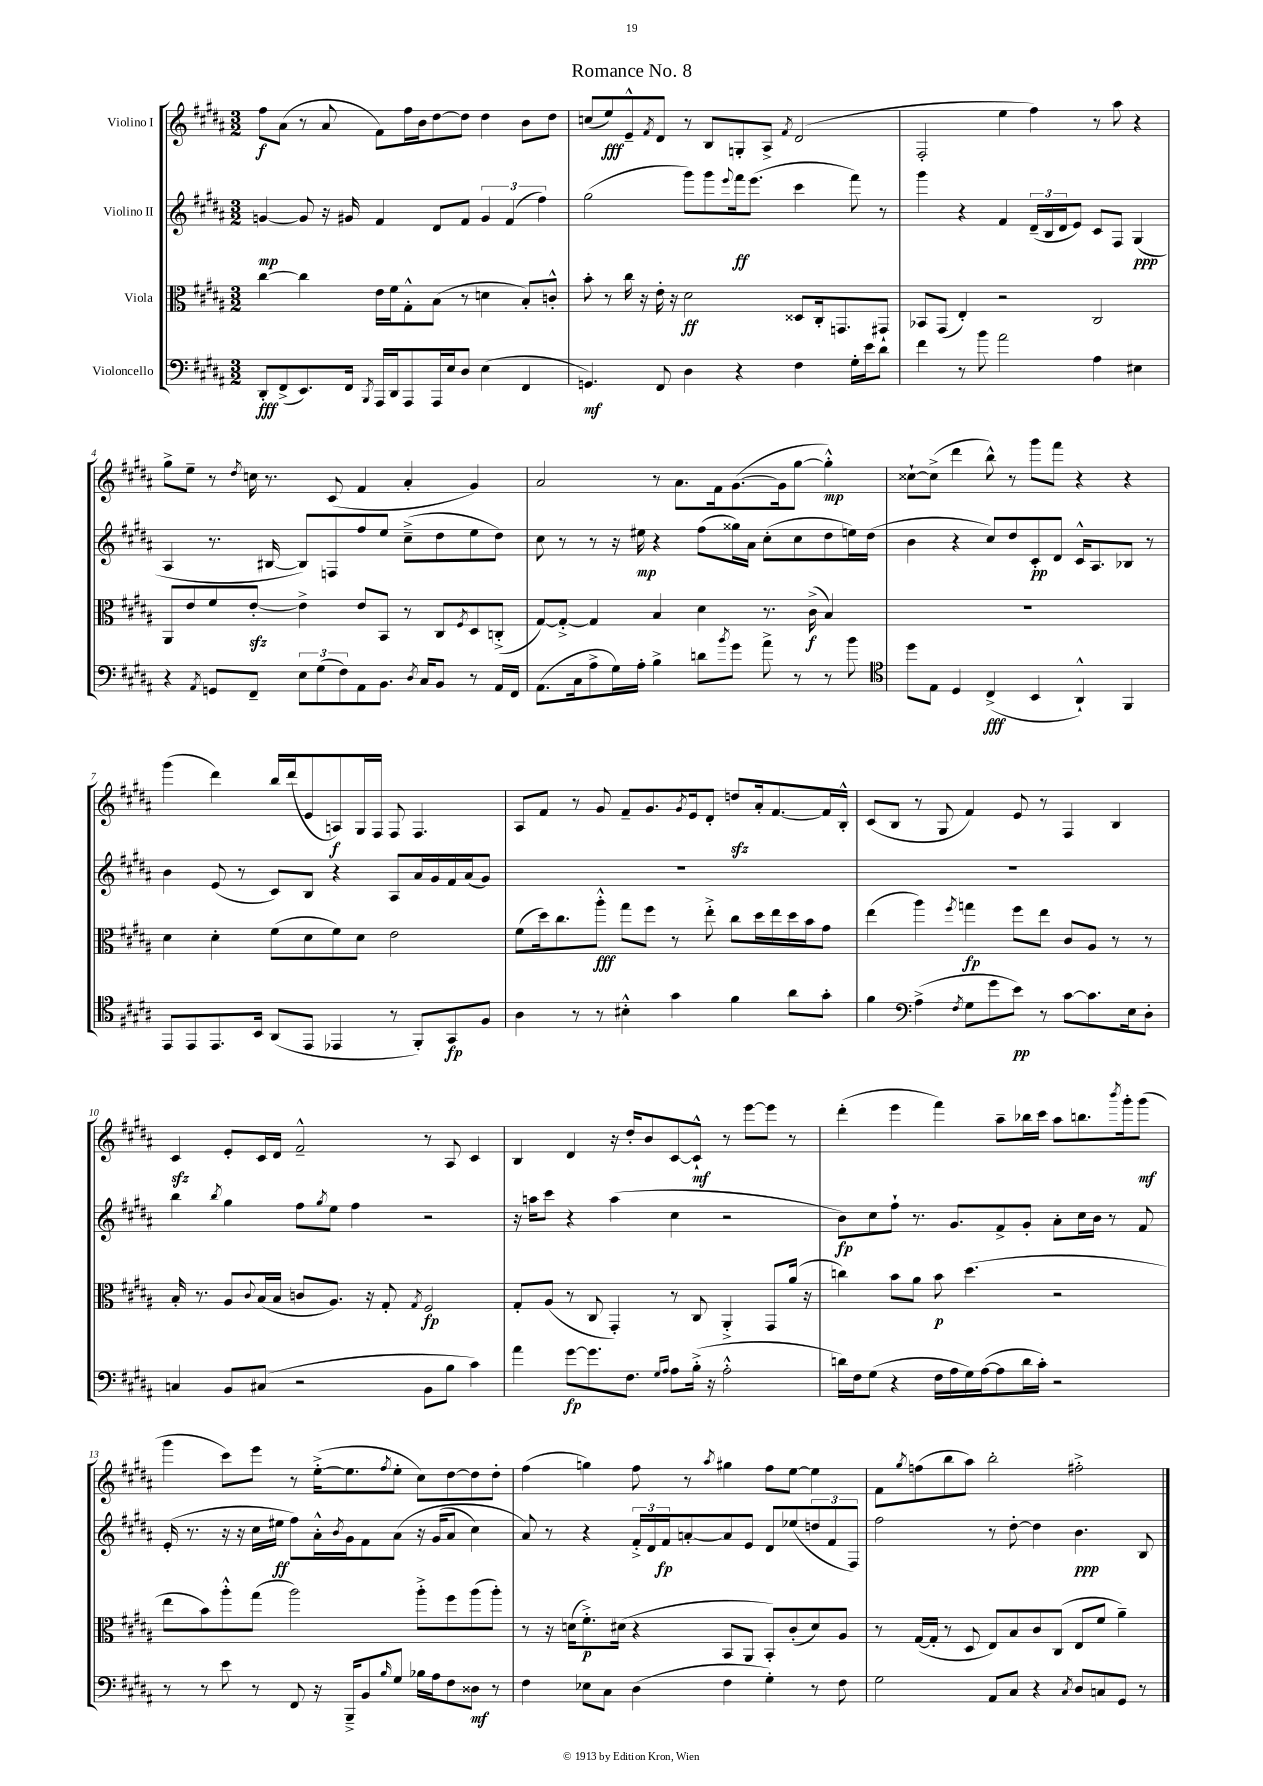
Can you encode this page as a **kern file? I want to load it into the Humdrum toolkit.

**kern	**dynam	**kern	**dynam	**kern	**dynam	**kern	**dynam
*part4	*part4	*part3	*part3	*part2	*part2	*part1	*part1
*staff4	*staff4	*staff3	*staff3	*staff2	*staff2	*staff1	*staff1
*I"Violoncello	*	*I"Viola	*	*I"Violino II	*	*I"Violino I	*
*clefF4	*	*clefC3	*	*clefG2	*	*clefG2	*
*k[f#c#g#d#a#]	*	*k[f#c#g#d#a#]	*	*k[f#c#g#d#a#]	*	*k[f#c#g#d#a#]	*
*M3/2	*	*M3/2	*	*M3/2	*	*M3/2	*
=1	=1	=1	=1	=1	=1	=1	=1
8DD#'/L	fff	[4cc#\	.	[4gn/	mp	8ff#\L	f
(8FF#^/	.	.	.	.	.	(8a#\J	.
8.EE/)	.	4cc#\]	.	8g/]	.	8r	.
.	.	.	.	16r	.	8a#/	.
16FF#/Jk	.	.	.	16g#X/	.	.	.
8qBBB/	.	.	.	.	.	.	.
16AAA#/LL	.	16e\LL	.	4f#/	.	8f#\L)	.
16DD#/J	.	16f#\J	.	.	.	.	.
8AAA#/	.	8G#'^^\	.	.	.	16ff#\L	.
.	.	.	.	.	.	16b\J	.
16AAA#/L	.	(8B\J	.	8d#/L	.	[8dd#\	.
16E/J	.	.	.	.	.	.	.
8D#/J	.	8r	.	8f#/J	.	8dd#\J]	.
(4E\	.	4dn\	.	6g#/	.	4dd#\	.
.	.	.	.	(6f#/	.	.	.
4FF#/	.	8B'/L)	.	.	.	8b\L	.
.	.	.	.	6ff#\)	.	.	.
.	.	8cn'^^/J	.	.	.	8dd#\J	.
=2	=2	=2	=2	=2	=2	=2	=2
4.GGn/)	mf	8b'\	.	(2gg#\	.	(8ccn/L	.
.	.	8r	.	.	.	8ee/)	fff
.	.	16cc#\	.	.	.	8e~^^/	.
.	.	16r	.	.	.	.	.
.	.	.	.	.	.	8qf#/	.
8FF#/	.	16e'\	.	.	.	8d#/J	.
.	.	16r	.	.	.	.	.
4D#\	.	2d#\	ff	8ggg#\L)	.	8r	.
.	.	.	.	8ggg#\	.	8B/L	.
.	.	.	.	8qqeee/	.	.	.
4r	.	.	.	16fff#\k	ff	8Gn'/	.
.	.	.	.	(8.eee\J	.	.	.
.	.	.	.	.	.	8A#^/J	.
.	.	.	.	.	.	8qf#/	.
4F#\	.	8D##X/L	.	4ccc#\	.	(2d#/	.
.	.	16C#'/k	.	.	.	.	.
.	.	8.GGn/	.	.	.	.	.
16G#'\LL	.	.	.	8fff#\)	.	.	.
16e\J	.	.	.	.	.	.	.
8d#\J	.	8GG#X`/J	.	8r	.	.	.
=3	=3	=3	=3	=3	=3	=3	=3
4f#\	.	8BB-X/L	.	4ggg#\	.	2F#'/	.
.	.	(8GG#/J	.	.	.	.	.
8r	.	4E'/)	.	4r	.	.	.
8b\	.	.	.	.	.	.	.
2a#\	.	2r	.	4f#/	.	4ee\	.
.	.	.	.	(24d#~/LL	.	4ff#\)	.
.	.	.	.	24B/	.	.	.
.	.	.	.	24d#/J	.	.	.
.	.	.	.	8e/J)	.	.	.
4A#\	.	2C#/	.	8c#/L	.	8r	.
.	.	.	.	8F#/J	.	8aa#\	.
4E#X\	.	.	.	(4G#/	ppp	4r	.
!!LO:LB:g=z
=4	=4	=4	=4	=4	=4	=4	=4
4r	.	8AA#/L	.	4A#/	.	8gg#^\L	.
.	.	8e/	.	.	.	8ee~\J	.
8qAA#/	.	.	.	.	.	.	.
8GGn/L	.	8f#/	.	8.r	.	8r	.
.	.	.	.	.	.	8qdd#/	.
8FF#~/J	.	[8ezz'/J	.	.	.	16ccn\	.
.	.	.	.	[16B#X/	.	8.r	.
12E\L	.	4e^\]	.	8B#/L])	.	.	.
(12G#\	.	.	.	.	.	.	.
.	.	.	.	8Fn/	.	(8c#/	.
12F#\)	.	.	.	.	.	.	.
8AA#\	.	8e/L	.	8ff#/	.	4f#/	.
8.BB\J	.	8BB/J	.	8ee/J	.	.	.
.	.	8r	.	(8cc#~^\L	.	4a#'/	.
8qD#/	.	.	.	.	.	.	.
16C#/KL	.	.	.	.	.	.	.
8BB/J	.	8C#/L	.	8dd#\	.	.	.
.	.	8qF#/	.	.	.	.	.
8r	.	8D#/	.	8ee\	.	4g#/)	.
16AA#/LL	.	(8Cn'^/J	.	8dd#\J)	.	.	.
16FF#/JJ	.	.	.	.	.	.	.
=5	=5	=5	=5	=5	=5	=5	=5
(8.AA#\L	.	[8G#/L)	.	8cc#\	.	2a#/	.
.	.	8G#'^/J_	.	8r	.	.	.
16C#\k	.	.	.	.	.	.	.
8A#^\	.	4G#/]	.	8r	.	.	.
16G#\L)	.	.	.	16r	.	.	.
16A#'\JJ	.	.	.	16ee#X\	mp	.	.
4B^\	.	4B/	.	4r	.	8r	.
.	.	.	.	.	.	8.a#\L	.
8dn\L	.	4d#\	.	(8ff#\L	.	.	.
.	.	.	.	.	.	16f#\k	.
8qb/	.	.	.	.	.	.	.
8g#\J	.	.	.	16gg##X\L)	.	([8.g#\	.
.	.	.	.	16a#\JJ	.	.	.
8a#^\	.	8.r	.	(8cc#'\L	.	.	.
.	.	.	.	.	.	16g#\k]	.
8r	.	.	.	8cc#\	.	[8gg#\J	.
.	.	(16c#^\	f	.	.	.	.
8r	.	4B/)	.	8dd#\	.	4gg#'^^\])	mp
8b\	.	.	.	16een\L)	.	.	.
.	.	.	.	(16dd#\JJ	.	.	.
=6	=6	=6	=6	=6	=6	=6	=6
*clefC4	*	*	*	*	*	*	*
8dd#\L	.	1.r	.	4b\	.	[8cc##X`\L	.
8E\J	.	.	.	.	.	(8cc##^\J]	.
4D#/	.	.	.	4r	.	4ddd#\	.
(4C#^/	fff	.	.	8cc#/L)	.	8bb^^\)	.
.	.	.	.	8dd#/	.	8r	.
4BB/	.	.	.	8c#'/	pp	8ggg#\L	.
.	.	.	.	8d#/J	.	8fff#\J	.
4AA#`^^/)	.	.	.	16c#^^/KL	.	4r	.
.	.	.	.	8.A#/	.	.	.
4FF#/	.	.	.	8B-X/J	.	4r	.
.	.	.	.	8r	.	.	.
!!LO:LB:g=z
=7	=7	=7	=7	=7	=7	=7	=7
8EE/L	.	4d#\	.	4b\	.	(4ggg#\	.
8EE/	.	.	.	.	.	.	.
8.EE/	.	4d#'\	.	(8e/	.	4ddd#\)	.
.	.	.	.	8r	.	.	.
16BB/Jk	.	.	.	.	.	.	.
(8AA#/L	.	(8f#\L	.	8c#/L)	.	16bb/LL	.
.	.	.	.	.	.	(16ddd#/J	.
8EE/J	.	8d#\	.	8B/J	.	8e/	.
4EE-X/	.	8f#\)	.	4r	.	8An/)	f
.	.	8d#\J	.	.	.	16G#/L	.
.	.	.	.	.	.	16F#/JJ	.
8r	.	2e\	.	8A#/L	.	8F#/	.
8FF#'/L)	.	.	.	16a#/L	.	4.F#/	.
.	.	.	.	16g#/	.	.	.
8GG#/	fp	.	.	16f#/	.	.	.
.	.	.	.	(16a#/J	.	.	.
8F#/J	.	.	.	8g#/J)	.	.	.
=8	=8	=8	=8	=8	=8	=8	=8
4A#\	.	(8f#\L	.	1.r	.	8A#/L	.
.	.	16dd#\k)	.	.	.	8f#/J	.
.	.	8.cc#\	.	.	.	.	.
8r	.	.	.	.	.	8r	.
8r	.	8aa#'^^\J	fff	.	.	8g#/	.
4B#X'^^\	.	8gg#\L	.	.	.	8f#~/L	.
.	.	8ff#\J	.	.	.	8.g#/	.
4g#\	.	8r	.	.	.	.	.
.	.	.	.	.	.	8qg#/	.
.	.	.	.	.	.	16e/k	.
.	.	8ee'^\	.	.	.	8d#'/J	.
4f#\	.	8cc#\L	.	.	.	8ddnzz/L	.
.	.	16dd#\L	.	.	.	16a#'/k	.
.	.	16ee\	.	.	.	[8.f#/	.
8a#\L	.	16dd#\	.	.	.	.	.
.	.	16b\J	.	.	.	.	.
8g#'\J	.	8g#\J	.	.	.	16f#/L]	.
.	.	.	.	.	.	16B'^^/JJ	.
=9	=9	=9	=9	=9	=9	=9	=9
4f#\	.	(4ee\	.	1.r	.	(8c#/L	.
.	.	.	.	.	.	8B/J	.
*clefF4	*	*	*	*	*	*	*
(4A#^\	.	4aa#\)	.	.	.	8r	.
.	.	.	.	.	.	8G#/	.
8qF#/	.	8qff#/	.	.	.	.	.
8G#\L	.	4ggn\	fp	.	.	4f#/)	.
8g#\	.	.	.	.	.	.	.
8e\J)	pp	8ff#\L	.	.	.	8e/	.
8r	.	8ee\J	.	.	.	8r	.
[8c#\L	.	8c#/L	.	.	.	4F#/	.
8.c#\]	.	8A#/J	.	.	.	.	.
.	.	8r	.	.	.	4B/	.
16E\k	.	.	.	.	.	.	.
8D#'\J	.	8r	.	.	.	.	.
!!LO:LB:g=z
=10	=10	=10	=10	=10	=10	=10	=10
4Cn/	.	16B'/	.	4bb\	.	4c#zz/	.
.	.	8.r	.	.	.	.	.
.	.	.	.	8qbb/	.	.	.
8BB/L	.	8A#/L	.	4gg#\	.	8e'/L	.
.	.	8qqc#/	.	.	.	.	.
(8C#X/J	.	(16B/L	.	.	.	16c#/L	.
.	.	16B/JJ	.	.	.	16d#/JJ	.
2r	.	8cn/L	.	8ff#\L	.	2f#~^^/	.
.	.	.	.	8qgg#/	.	.	.
.	.	8.A#/J)	.	8ee\J	.	.	.
.	.	.	.	4ff#\	.	.	.
.	.	16r	.	.	.	.	.
.	.	8G#'/	.	.	.	.	.
.	.	8qG#/	.	.	.	.	.
8BB\L	.	2F#/	fp	2r	.	8r	.
8B\J	.	.	.	.	.	8A#/	.
4c#\)	.	.	.	.	.	4c#/	.
=11	=11	=11	=11	=11	=11	=11	=11
4a#\	.	8G#'/L	.	16r	.	4B/	.
.	.	.	.	16aan\KL	.	.	.
.	.	(8A#/J	.	8ccc#\J	.	.	.
[8g#\L	fp	8r	.	4r	.	4d#/	.
8.g#\]	.	8C#/	.	.	.	.	.
.	.	4GG#'/)	.	(4aa\	.	16r	.
8.F#\J	.	.	.	.	.	16dd#'/KL	.
.	.	.	.	.	.	8b/	.
16qqG#/LL	.	.	.	.	.	.	.
16qqA#/JJ	.	.	.	.	.	.	.
8A#\L	.	8r	.	4cc#\	.	[8c#/	.
(16B'^\Jk	.	8C#/	.	.	.	8c#`^^/J]	mf
16r	.	.	.	.	.	.	.
2A#'^^\	.	4AA#'^/	.	2r	.	8r	.
.	.	.	.	.	.	[8eee\L	.
.	.	8GG#/L	.	.	.	8eee\J]	.
.	.	(16a#/Jk	.	.	.	8r	.
.	.	16r	.	.	.	.	.
=12	=12	=12	=12	=12	=12	=12	=12
16dn\LL)	.	4ccn\)	.	8b\L)	fp	(4ddd#'\	.
16F#\J	.	.	.	.	.	.	.
(8G#\J	.	.	.	8cc#\	.	.	.
4r	.	8b\L	.	8ff#`\J	.	4eee\	.
.	.	8a#\J	.	8.r	.	.	.
16F#\LL	.	8b\	p	.	.	4fff#\)	.
16A#\	.	.	.	8.g#/L	.	.	.
16G#\)	.	(4.dd#\	.	.	.	.	.
([16A#\J	.	.	.	.	.	.	.
8A#\]	.	.	.	8f#^/	.	8aa#~\L	.
16d\L	.	.	.	8g#'/J	.	16bb-X\L	.
16c#'\JJ)	.	.	.	.	.	16ccc#\JJ	.
2r	.	2r	.	8a#'\L	.	8aa#\L	.
.	.	.	.	16cc#\L	.	8.bbn\	.
.	.	.	.	16b\JJ	.	.	.
.	.	.	.	8r	.	.	.
.	.	.	.	.	.	8qbbb/	.
.	.	.	.	.	.	16ggg#'\k	.
.	.	.	.	8f#/	.	(8ggg#\J	mf
!!LO:LB:g=z
=13	=13	=13	=13	=13	=13	=13	=13
8r	.	8ee\L	.	(16e'/	.	4ggg#\	.
.	.	.	.	8.r	.	.	.
8r	.	8b\)	.	.	.	.	.
8e\	.	8aa#'^^\	.	16r	.	8ccc#\L)	.
.	.	.	.	16r	.	.	.
8r	.	(8gg#\J	.	16cc#\LL	.	8eee\J	.
.	.	.	.	16ee#X\JJ	ff	.	.
8FF#/	.	2aa#\)	.	8ff#\L)	.	8r	.
16r	.	.	.	16a#'^^\L	.	([16ee'^\KL	.
.	.	.	.	8qb/	.	.	.
16BBB~^/KL	.	.	.	16g#\J	.	8.ee\]	.
8BB/	.	.	.	8f#\	.	.	.
16qqB/	.	.	.	.	.	8qff#/	.
8G#/J	.	.	.	(8a#\J	.	8ee'\J	.
16B-X\LL	.	8aa#'^\L	.	16r	.	8cc#\L)	.
16A#\J	.	.	.	(16g#/KL	.	.	.
8F#\	.	8ff#\	.	8a#/J	.	[8dd#\	.
8D##X\J	mf	(8aa#\	.	4cc#\)	.	8dd#\]	.
8r	.	8aa#'\J)	.	.	.	8dd#'\J	.
=14	=14	=14	=14	=14	=14	=14	=14
4F#\	.	8r	.	8a#/)	.	(4ff#\	.
.	.	16r	.	8r	.	.	.
.	.	(16dn\KL	.	.	.	.	.
8E-X\L	.	8.f#'^\)	p	4r	.	4ggn\)	.
8C#\J	.	.	.	.	.	.	.
.	.	(16d#X\Jk	.	.	.	.	.
(4D#\	.	4r	.	24f#'^/LL	.	8ff#\	.
.	.	.	.	24d#/	.	.	.
.	.	.	.	24f#/J	fp	.	.
.	.	.	.	[8an'/	.	8r	.
.	.	.	.	.	.	8qaa#/	.
4F#\	.	8BB/L	.	8a/]	.	4gg#X\	.
.	.	8AA#/J	.	8e/J	.	.	.
4G#'\)	.	8BB'/L)	.	8d#/L	.	8ff#\L	.
.	.	(8c#'/	.	(8ee-X/	.	[8ee\J	.
8r	.	8d#/)	.	12ddn/	.	4ee\]	.
.	.	.	.	12f#/	.	.	.
8F#\	.	8A#/J	.	.	.	.	.
.	.	.	.	12F#/J)	.	.	.
=15	=15	=15	=15	=15	=15	=15	=15
2G#\	.	8r	.	2ff#\	.	8f#\L	.
.	.	.	.	.	.	8qgg#/	.
.	.	([16G#/LL	.	.	.	(8ffn\	.
.	.	16G#'/JJ]	.	.	.	.	.
.	.	8r	.	.	.	8bb\	.
.	.	8D#/	.	.	.	8aa#\J)	.
8AA#/L	.	8E/L)	.	8r	.	2bb'\	.
8C#/J	.	8B/	.	[8dd#'\	.	.	.
4r	.	8c#/	.	4dd#\]	.	.	.
.	.	(8C#/J	.	.	.	.	.
8qC#/	.	.	.	.	.	.	.
8D#/L	.	8E/L	.	4.b\	ppp	2ff#X'^\	.
8Cn/	.	8f#/J	.	.	.	.	.
8GG#/J	.	4a#~\)	.	.	.	.	.
8r	.	.	.	8B/	.	.	.
==	==	==	==	==	==	==	==
*-	*-	*-	*-	*-	*-	*-	*-
